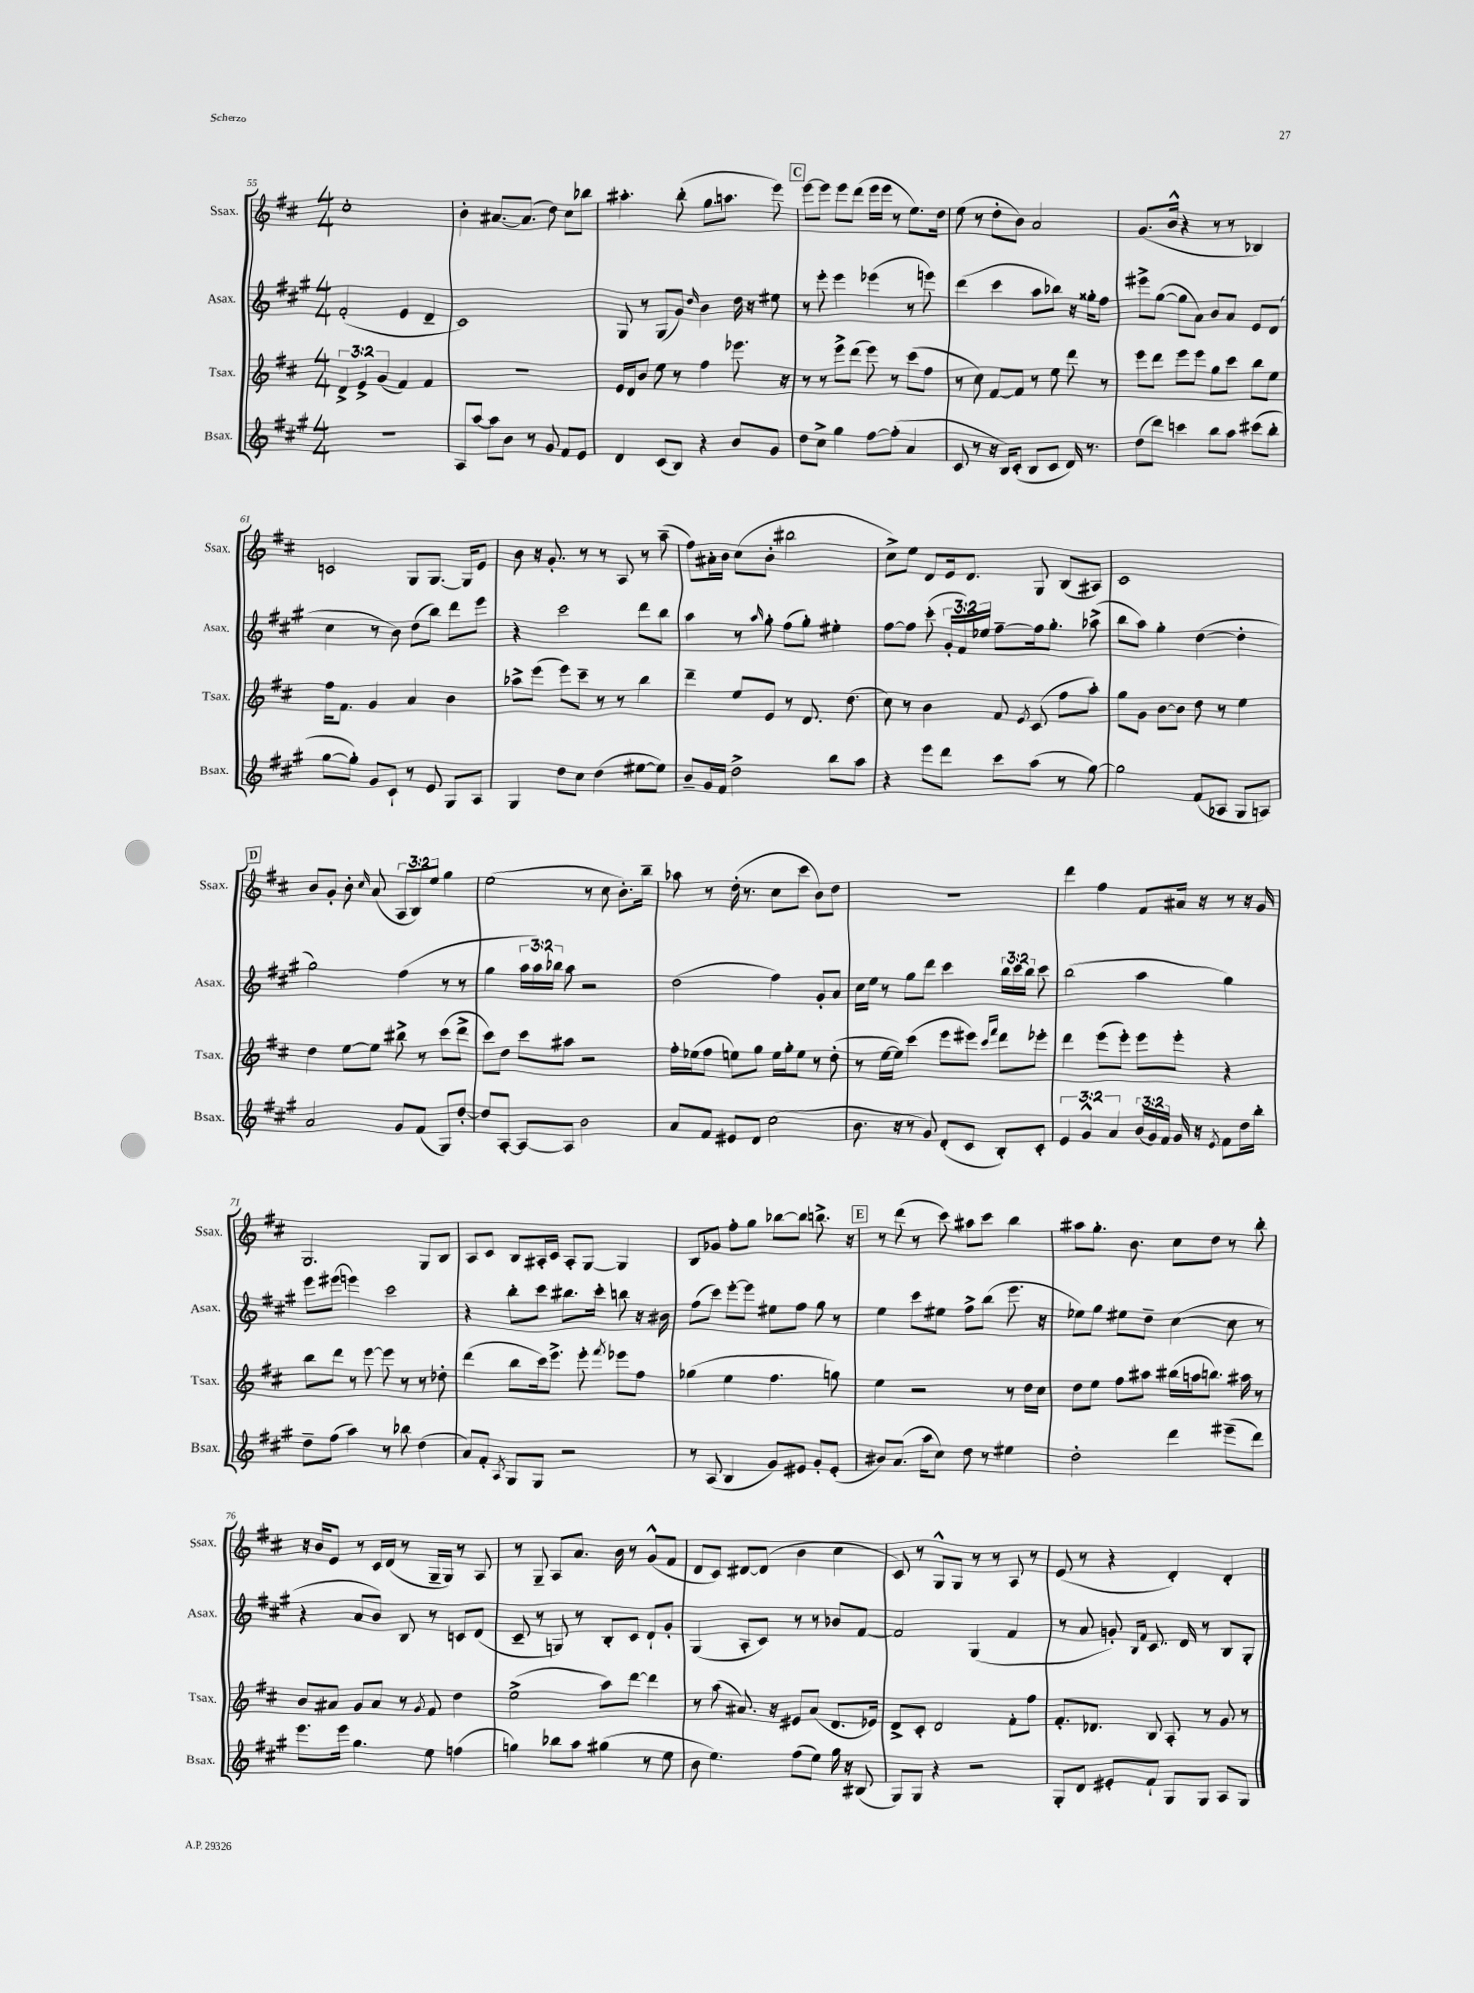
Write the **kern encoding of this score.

**kern	**kern	**kern	**kern
*staff4	*staff3	*staff2	*staff1
*clefG2	*clefG2	*clefG2	*clefG2
*k[f#c#g#]	*k[f#c#]	*k[f#c#g#]	*k[f#c#]
*M4/4	*M4/4	*M4/4	*M4/4
1r	6d^	(2f#'	1cc#'
.	6e^	.	.
.	(6g	.	.
.	4f#)	4e	.
.	4f#	4d~	.
=	=	=	=
8A	1r	1c#)	4b'
[8aa	.	.	.
8aa]	.	.	[8.a#
8b	.	.	.
.	.	.	(8.a#]
8r	.	.	.
8g#	.	.	8dd)
8f#	.	.	8cc#
8e	.	.	8bb-
=	=	=	=
4d	16e	8G#	4.aa#'
.	16d	.	.
.	8b	8r	.
(8c#	8ee	(8G#	.
8B)	8r	8g#)	(8bb'
.	.	16qqdd	.
4r	4ff#	4b	8.gg
.	.	.	8.aa
8b	8.eee-	16dd	.
.	.	16r	.
8g#	.	8ee#	8eee)
.	16r	.	.
=	=	=	=
8dd	8r	8r	[8eee
8cc#^	8r	8eee'	8eee]
4gg#	8eee^	4eee	8eee
.	(8ddd	.	(8ddd
[8ff#	8eee)	(4eee-	16eee
.	.	.	16eee
(8ff#']	8r	.	8r
4a	(8ccc#	8r	8.ee)
.	8ff#	8eee)	.
.	.	.	16dd
=	=	=	=
8c#	8r	(4ddd	(8ee
8r	8cc#)	.	8r
16r	[8f#	4ccc#	8dd'
16B)	.	.	.
(8c#'	8f#]	.	8b)
8B	8r	8aa	2a
8c#	8ee	8bb-)	.
16d)	8ddd	16r	.
8.r	.	16gg##'	.
.	8r	8ff#	.
=	=	=	=
(8dd	8eee	8eee#^	(8.g
8ddd)	8ddd	([8gg#	.
.	.	.	16b^^
4ccc	8eee	8gg#]	4r
.	8eee	8a)	.
8bb	8gg	8b	8r
8aa	8ccc#	8a	8r
(8ccc#	8bb	8e	4B-)
8bb'	8ee	(8d	.
=	=	=	=
[8gg#	16ff#	4cc#	2c
.	8.f#	.	.
8gg#'])	.	.	.
8g#	4g	8r	.
8c#`	.	8b)	.
8r	4a	(8dd	8G
8e	.	8bb)	[8.G
8G#	4b	8ddd	.
.	.	.	16G]
8A	.	8eee	8e
=	=	=	=
4G#	8aa-^	4r	8b
.	(8eee	.	16r
.	.	.	8.g'
8dd	8eee)	2ccc#	.
8cc#	8ccc#~	.	8r
(4dd	8r	.	8r
.	8r	.	8A
[8ee#	4bb	8ddd	8r
8ee#])	.	8bb	(8aa~
=	=	=	=
8b~	4ddd~	4aa	8ff#)
16g#	.	.	16a#'
16f#	.	.	16b
2dd^	8ee	8r	(8cc#
.	.	16qqaa	.
.	8e	8gg#'	8b'
.	8r	(8ff#	2bb#
.	8.d	8gg#')	.
8bb	.	4ee#'	.
.	(8.dd	.	.
8aa	.	.	.
=	=	=	=
4r	8cc#)	[8ff#	8cc#^)
.	8r	8ff#]	8ee
8eee	4b	(8ccc#'	8d
8ddd	.	24g#'	16e
.	.	24f#)	.
.	.	.	8.d
.	.	24ee-	.
8ccc#	8f#	[8ff#~	.
.	8qe	.	.
(8aa	(8c#	16ff#]	8G
.	.	8.gg#'	.
8r	8ff#	.	(8B
[8gg#)	8aa')	(8aa-^	8A#)
=	=	=	=
2gg#]	8gg	8bb	1c#
.	8g	8aa)	.
.	[8b	4gg#'	.
.	8b]	.	.
(8f#	8dd	([4dd	.
8A-	8r	.	.
8G#	4ee	4dd']	.
8A)	.	.	.
=	=	=	=
2a	4dd	2gg#)	8b
.	.	.	8g'
.	[8ee	.	8b'
.	.	.	16qqcc#
.	8ee]	.	(8a
8g#	8bb#^	(4ff#	12A
.	.	.	12B)
(8f#	8r	.	.
.	.	.	12ee
8G#)	(8ccc#	8r	4gg
[8dd'	8ddd^	8r	.
=	=	=	=
8dd]	8ccc#)	4gg#	(2ee
[8A'	8dd	.	.
8A_	8ccc#	24aa	.
.	.	24aa)	.
.	.	24bb-	.
8A]	8aa#	8aa	.
2b	2r	2r	8r
.	.	.	8cc#
.	.	.	8.b')
.	.	.	16bb~
=	=	=	=
8a	16ff#'	(2dd	8aa-
.	(16ee-	.	.
8f#	8ff#	.	8r
8e#	8ee)	.	(16dd'
.	.	.	8.r
8d	8gg	.	.
(2cc#	16ee	4ff#)	8cc#
.	16gg'	.	.
.	8ee	.	8ccc#
.	8r	8g#'	8b)
.	(8dd'	8a	8dd
=	=	=	=
8.b	8r	16cc#	1r
.	.	16ee	.
.	[16ee	8r	.
16r	16ee])	.	.
8r	(4ccc#	8gg#	.
8g#)	.	8ddd	.
(8d'	8eee	4ccc#	.
8c#	8eee#)	.	.
.	16qqccc#	.	.
.	16qqfff#	.	.
8B')	8ddd	24bb	.
.	.	24ccc#	.
.	.	24bb	.
8c#'	8eee-'	8ccc#	.
=	=	=	=
6e	4ddd	(2bb	4ddd
6g#^^	.	.	.
.	(8eee	.	4ff#
6a	.	.	.
.	8eee')	.	.
(24b	8eee	4aa	8f#
24g#)	.	.	.
24f#	.	.	.
16g#	8eee'	.	16a#
16r	.	.	16r
8qe	.	.	.
8f#	4r	4gg#)	8r
16dd	.	.	16r
16bb'	.	.	16g
=	=	=	=
8dd~	8bb	8eee	2.G
(8ff#	8ddd	(8eee#	.
4aa)	8r	4eee)	.
.	[8eee	.	.
8r	8eee]	2ccc#	.
8bb-	8r	.	.
(4dd	8r	.	8G
.	8dd-'	.	8B
=	=	=	=
8a)	(4ddd	4r	8A
8f#'	.	.	8c#
8qA	.	.	.
8G#	8bb	8bb'	8B
8G#	16ccc#)	8ccc#	16A#'
.	8.eee^	.	16c#
2r	.	8.bb#	8A#'
.	8eee'	.	[8G
.	.	16ccc#'	.
.	8qfff#	.	.
.	8eee-	8bb	4G]
.	8ff#	16r	.
.	.	16b#	.
=	=	=	=
8r	(4gg-	(8ff#	8B
(8A	.	8ccc#)	8g-
4B	4ee	[8eee'	8ff#'
.	.	8eee]	8gg
8g#)	4.ff#	8ee#	[8bb-
8e#	.	8ff#	8bb-]
8g#'	.	8gg#	8.bb^
(8e#'	8gg)	8r	.
.	.	.	16r
=	=	=	=
8b#)	4ee	4ee	8r
(8.a	.	.	(8ddd
.	2r	8ccc#	8r
16aa	.	.	.
8cc#)	.	8ee#	8ccc#)
8dd	.	8ff#^	8aa#
8r	.	(8bb	8ccc#
4ee#	8r	8.eee	4bb
.	16dd	.	.
.	16cc#	16r	.
=	=	=	=
2dd'	8dd	8ee-)	8aa#
.	8ee	8gg#	8.gg'
.	8ff#	8ee#	.
.	.	.	8.b
.	8aa#	8dd~	.
4ddd	(16bb#	([4cc#	8cc#
.	16aa	.	.
.	8.bb)	.	8dd
(8eee#~	.	8cc#]	8r
.	16aa#	.	.
8ddd)	8r	8r	8bb'
=	=	=	=
8.eee	8b	4r	16r
.	.	.	16b
.	8a#	.	8e
16eee	.	.	.
4.gg#	8g	8a	8r
.	8a#	8b)	16c#
.	.	.	(16d
.	8r	8B	8r
.	8qg	.	.
8ee	8f#	8r	16G~
.	.	.	16G)
(4ff	4dd	8c	8r
.	.	(8d	8A
=	=	=	=
4gg)	(2ee^	8c#~	8r
.	.	8r	8G~
8bb-	.	8G)	8A
8aa	.	8r	8.a
(4gg#	8aa)	8B'	.
.	.	.	16b
.	[8ddd	8c#	8r
8r	4ddd]	8d`	(8g^^
8ee	.	8g#'	8f#
=	=	=	=
8b	8r	(4G#	8d
4.ee)	(8aa	.	8c#)
.	8.a#)	8A'	[8d#
.	.	8c#)	(8d#]
.	16r	.	.
(8ff#	8e#	8r	4b
8ee)	(8a#	8r	.
16gg#	8.d	8b-	4cc#
16r	.	.	.
(8B#	.	[8f#	.
.	16e-)	.	.
=	=	=	=
8G#)	8d^	2f#]	8c#)
8G#	8c#'	.	8r
4r	2d	.	8G^^
.	.	.	8G
2r	.	(4G#	8r
.	.	.	8r
.	8f#'	4f#	8A
.	8ff#	.	8r
=	=	=	=
8G#'	8.f#'	8r	(8e
8d	.	8a	8r
.	8.d-	.	.
8e#'	.	8g')	4r
.	.	16qqB	.
.	.	16qqf#	.
8f#`	8B	8.c#	.
8G#	8A'	.	4d')
.	.	16d	.
8G#	8r	8r	.
8A	8g	8B	4d'
8G#	8r	8G#'	.
==	==	==	==
*-	*-	*-	*-
